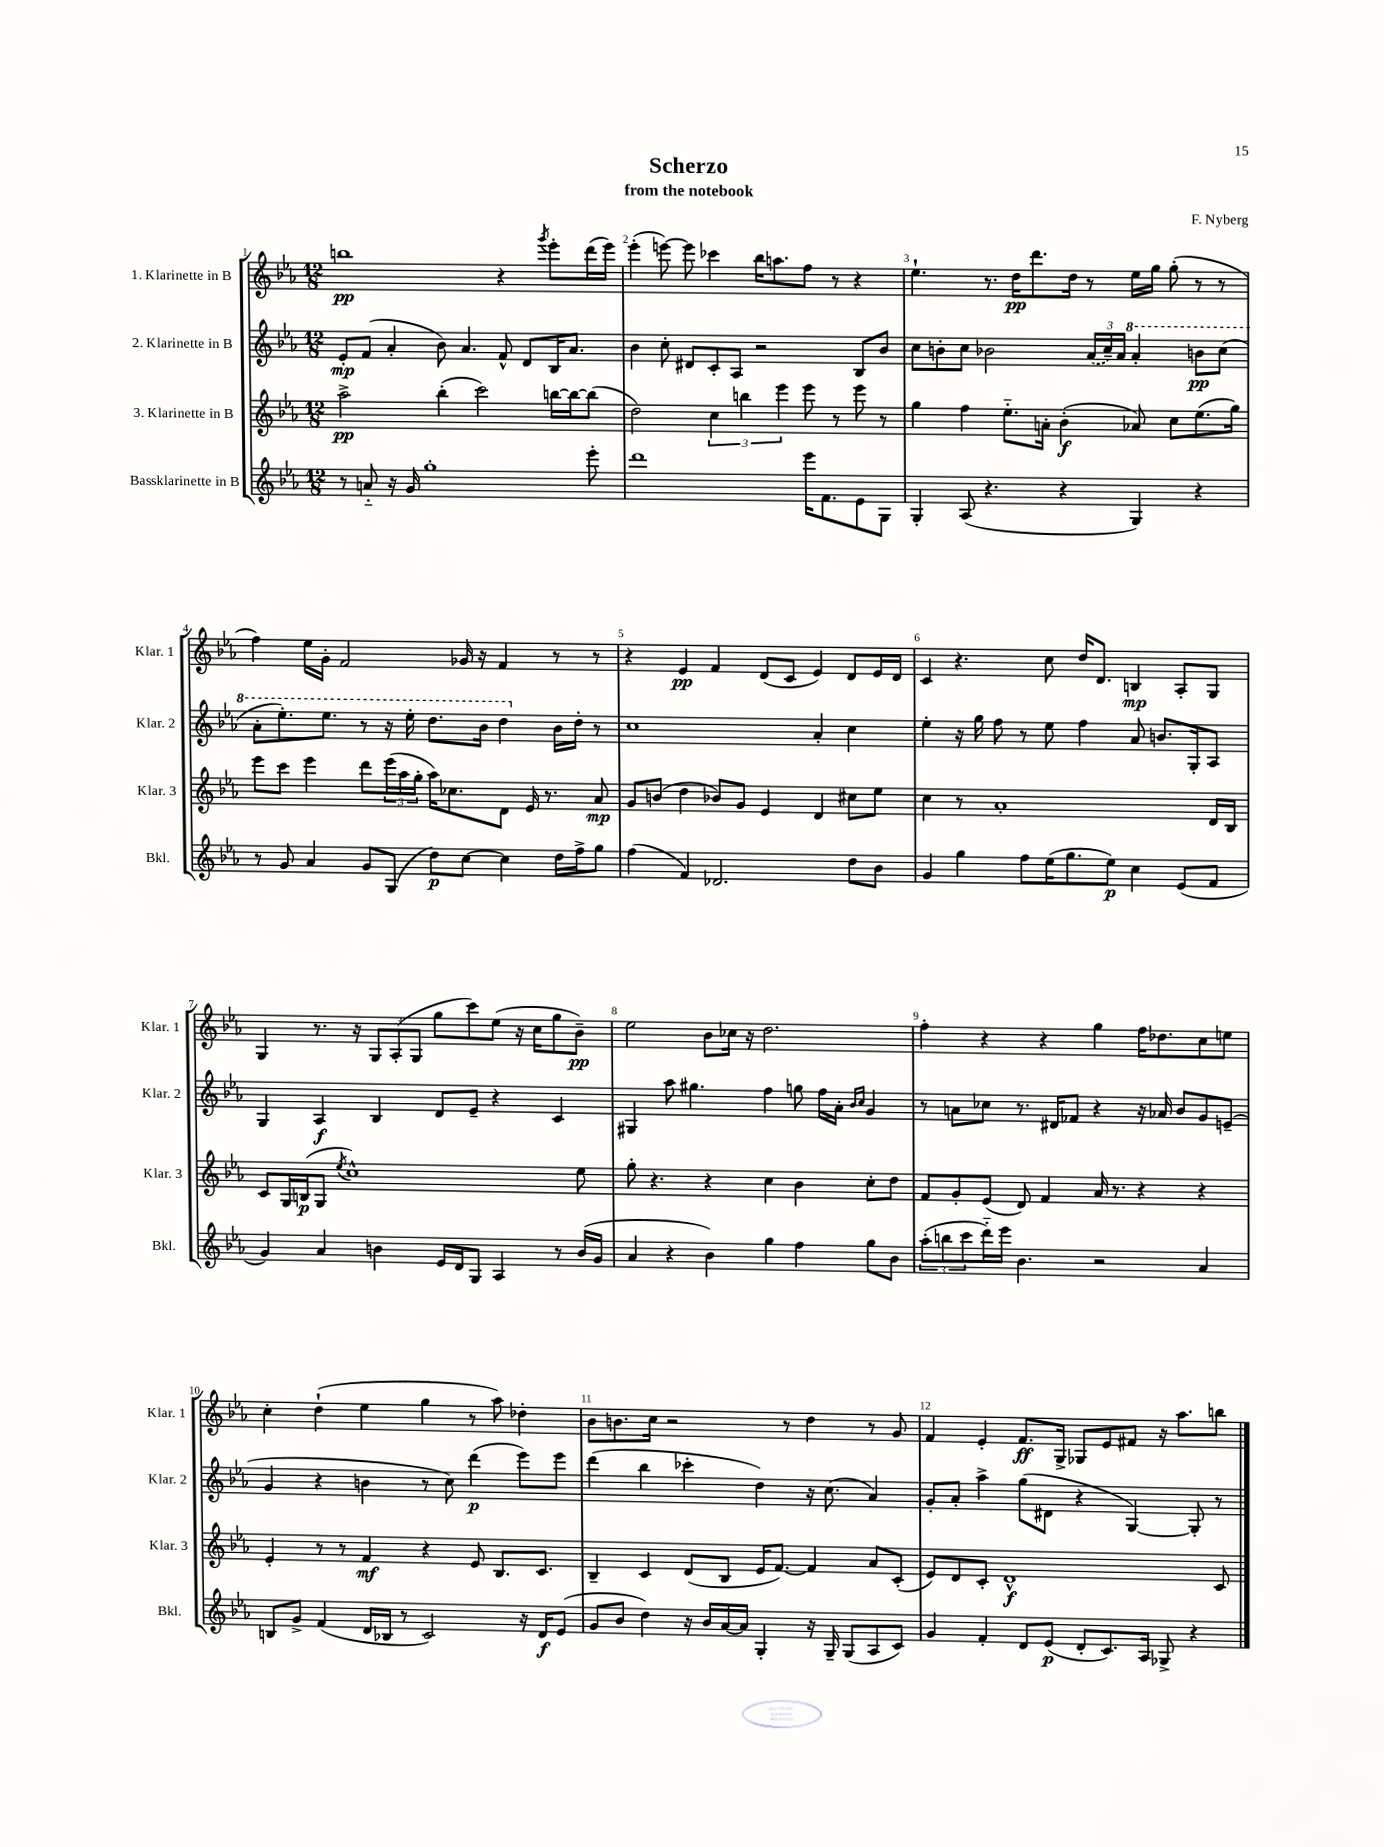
\header { title = "Scherzo" composer = "F. Nyberg" subtitle = "from the notebook" }
<<
\new StaffGroup <<
\new Staff = "s0" \with { instrumentName = "1. Klarinette in B" shortInstrumentName = "Klar. 1" } {
    \clef treble \key ees \major \numericTimeSignature \time 12/8
    b''1\pp r4 \acciaccatura { g'''8 } ees'''8-. d'''16( ees'''16) |
    ees'''4-.( e'''8~) e'''8 ces'''4 bes''16 a''8. f''8 r8 r4 |
    ees''4.-! r8. d''16\pp d'''8. d''16 r8 ees''16 g''16 g''8-.( r8 r8 |
    f''4) ees''16 g'16-. f'2 ges'16 r16 f'4 r8 r8 |
    r4 ees'4\pp f'4 d'8( c'8 ees'4) d'8 ees'16 d'16 |
    c'4 r4. c''8 d''16 d'8. b4\mp aes8-. g8 |
    g4 r8. r16 \tuplet 3/2 { g8 aes8-.( g8 } g''8 c'''8) ees''8( r16 c''16 g''8 bes'8--\pp) |
    ees''2 bes'8 ces''16 r16 d''2. |
    f''4-. r4 r4 g''4 f''16 des''8. c''8 e''8 |
    c''4-. d''4-!( ees''4 g''4 r8 aes''8) des''4-. |
    bes'8 b'8. c''16 r2 r8 d''4 r8 g'8 |
    f'4 ees'4-. f'8.\ff g16-> ges8 ees'8 fis'8 r16 aes''8. b''8 \bar "|." |
}
\new Staff = "s1" \with { instrumentName = "2. Klarinette in B" shortInstrumentName = "Klar. 2" } {
    \clef treble \key ees \major \numericTimeSignature \time 12/8
    ees'8-.\mp f'8( aes'4-. bes'8) aes'4. f'8-^ d'8 bes16 aes'8. |
    bes'4 c''8-. dis'8 c'8-. aes8 r2 bes8 bes'8 |
    c''8 b'8-. c''8 bes'2 \tuplet 3/2 { \once \slurDashed aes'16( c''16--) aes'16 } \ottava #1 aes''4-. b''8\pp c'''8( |
    aes''8-. ees'''8.-.) ees'''8. r8 r16 ees'''16-. d'''8. bes''16 d'''4 \ottava #0 bes'16 d''16-. r8 |
    c''1 aes'4-. c''4 |
    ees''4-. r16 g''16 f''8 r8 ees''8 f''4 aes'8 b'8. g16-. aes8 |
    g4 aes4\f bes4 d'8 ees'8-- r4 c'4 |
    gis4 aes''8 gis''4. f''4 g''8 f''16 aes'16-. \grace { bes'16 c''16 } g'4 |
    r8 a'8 ces''8 r8. dis'16 fes'8 r4 r16 aes'16 bes'8 g'8 e'8--( |
    g'4 r4 b'4 r8 c''8) d'''4\p( ees'''8) ees'''8 |
    d'''4( bes''4 ces'''4-. d''4) r16 c''8.( aes'4) |
    g'8-. aes'8-. aes''4-> g''8( dis'8 r4 g4~) g8-. r8 \bar "|." |
}
\new Staff = "s2" \with { instrumentName = "3. Klarinette in B" shortInstrumentName = "Klar. 3" } {
    \clef treble \key ees \major \numericTimeSignature \time 12/8
    aes''2->\pp bes''4-.( c'''2) b''16~ b''16~ b''8( |
    d''2) \tuplet 3/2 { c''4 b''4 ees'''4 } ees'''8 r8 ees'''8 r8 |
    g''4 f''4 ees''8.-_ a'16-. bes'4-.\f( aes'8) c''8 ees''8.( g''16) |
    ees'''8 c'''8 ees'''4 d'''8 \tuplet 3/2 { ees'''16( aes''16 g''16-. } aes''16) ces''8. d'8 ees'16 r8. aes'8\mp |
    g'8 b'8( d''4 bes'8) g'8 ees'4 d'4 cis''8 ees''8 |
    c''4 r8 aes'1-. d'16 bes16 |
    c'8 g16 b16\p( g8 \acciaccatura { ees''8 } c''1-^) ees''8 |
    g''8-. r4. r4 c''4 bes'4 c''8-. d''8 |
    f'8 g'8-. ees'8( d'8) f'4 aes'16 r8. r4 r4 |
    ees'4-. r8 r8 f'4\mf r4 ees'8 bes8. c'8. |
    bes4-- c'4 d'8( bes8 ees'16 f'8.~) f'4 aes'8 c'8-.( |
    ees'8) d'8 c'8-. d'1-^\f c'8 \bar "|." |
}
\new Staff = "s3" \with { instrumentName = "Bassklarinette in B" shortInstrumentName = "Bkl." } {
    \clef treble \key ees \major \numericTimeSignature \time 12/8
    r8 a'8-_ r16 g'16 g''1-. ees'''8-. |
    d'''1 ees'''16 f'8. ees'8 g8 |
    g4-. aes8( r4. r4 g4) r4 |
    r8 g'8 aes'4 g'8 g8( d''8\p) c''8~ c''4 d''16 f''16-> g''8 |
    f''4( f'4) des'2. d''8 bes'8 |
    g'4 g''4 f''8 ees''16( g''8. ees''8\p) c''4 ees'8( f'8 |
    g'4) aes'4 b'4 ees'16 d'16 g8 aes4 r8 b'16( g'16 |
    aes'4 r4 bes'4) g''4 f''4 g''8 bes'8 |
    \tuplet 3/2 { aes''8-.( b''8 c'''8 } d'''16-_) ees'''16 bes'4. r2 aes'4 |
    b8 g'8-> f'4( d'16 bes16 r8 c'2) r16 d'16\f ees'8( |
    g'8 bes'8 d''4) r16 bes'16 aes'16~ aes'16 g4-. r16 g16-- g8( aes8 c'8) |
    g'4 f'4-. d'8 ees'8\p( d'8-. c'8.) aes16 ges8-> r4 \bar "|." |
}
>>
>>
\layout { \context { \Score \override BarNumber.break-visibility = ##(#f #t #t) barNumberVisibility = #all-bar-numbers-visible } }
